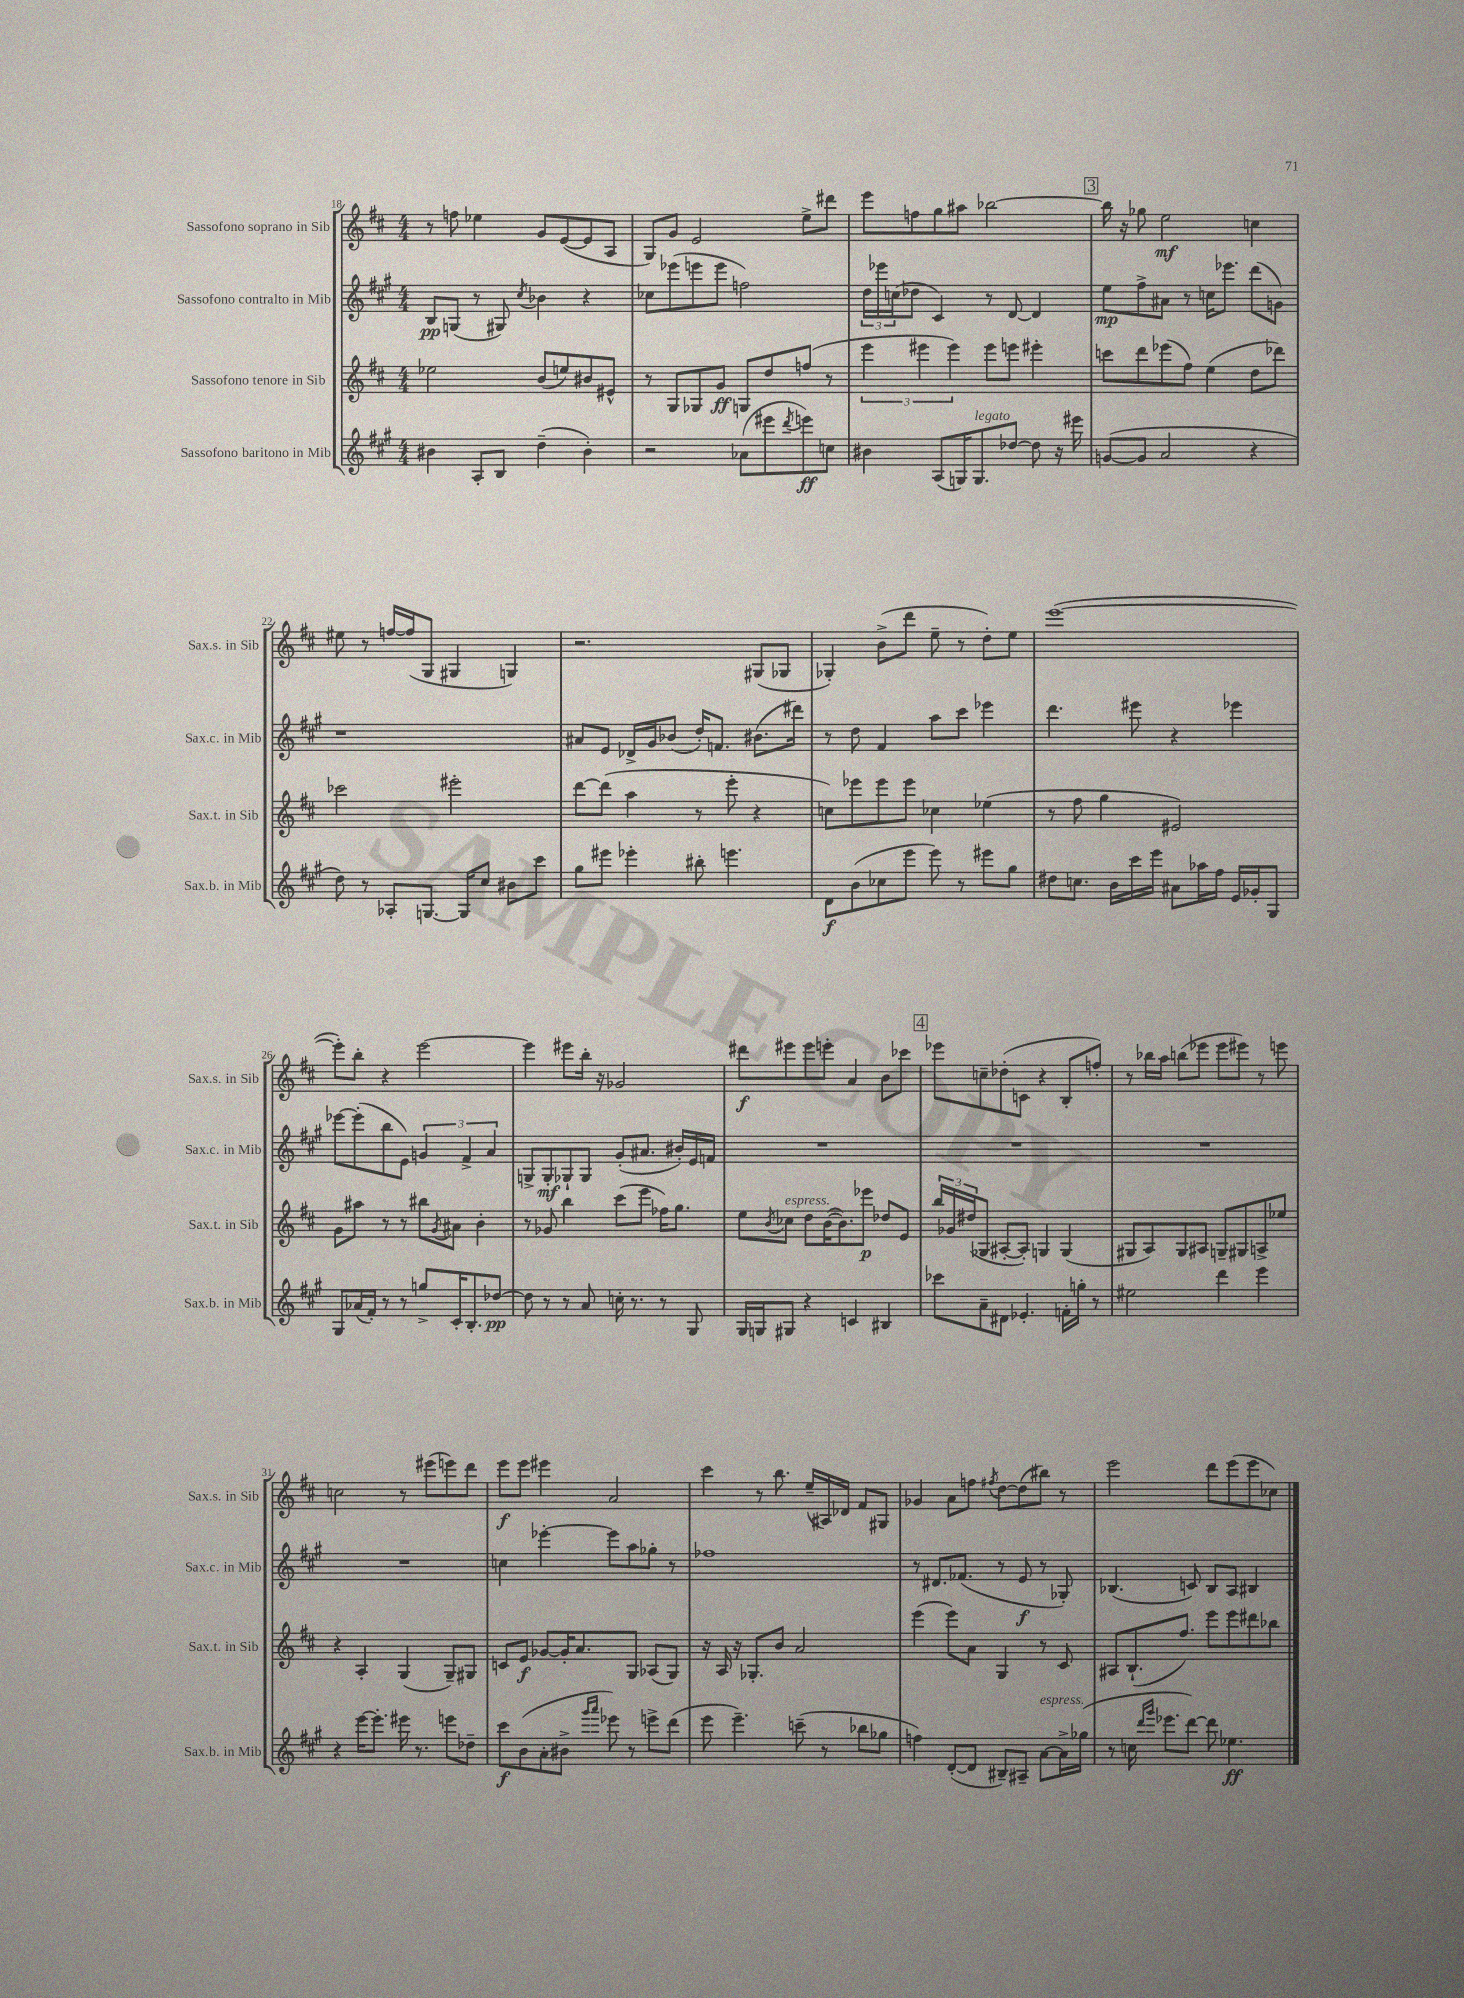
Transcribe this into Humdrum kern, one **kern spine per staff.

**kern	**kern	**kern	**kern
*staff4	*staff3	*staff2	*staff1
*clefG2	*clefG2	*clefG2	*clefG2
*k[f#c#g#]	*k[f#c#]	*k[f#c#g#]	*k[f#c#]
*M4/4	*M4/4	*M4/4	*M4/4
4b#\	2ee-\	8B/L	8r
.	.	(8G/J	8ff\
8A'/L	.	8r	4ee-\
8B/J	.	8G#/)	.
.	.	8qcc#/	.
(4dd~\	(8b/L	4b-\	8g/L
.	8ee/)	.	([8e/
4b#'\)	8b#/	4r	8e/]
.	8e#^^/J	.	8A/J
=	=	=	=
2r	8r	8cc-\L	8G/L)
.	8G/L	(8eee-\	8g/J
.	8G-/	8eee\	2e/
.	8g/J	8eee\J	.
(8a-\L	8G/L	2ff\)	.
8eee#\	8dd/	.	.
8qddd/	.	.	.
8eee\)	(8ff/J	.	8ee^\L
8cc\J	8r	.	8ddd#\J
=	=	=	=
4b#\	6eee\	24dd\LL	8eee\L
.	.	24eee-\	.
.	.	(24cc\J	.
.	.	8dd-\J	8ff\
.	6eee#\	.	.
(8A/L	.	4c#/)	8gg\
.	6eee#\)	.	.
16G/K)	.	.	8aa#\J
8.G/	.	.	.
.	8eee#\L	8r	[2bb-\
[8dd-/J	8eee\J	[8d/	.
8dd-\]	4eee#'\	4d/]	.
16r	.	.	.
16eee#\	.	.	.
=	=	=	=
([8g/L	8ccc\L	8ee\L	16bb-\]
.	.	.	16r
8g/]J	8ddd\	8ff#^\	8gg-\
2a/	(8eee-\	8a#\J	2ee\
.	8ff#\J)	8r	.
.	(4ee\	16cc\LK	.
.	.	8.eee-\J	.
4r	8dd\L	(8ddd\L	4cc\
.	8ddd-\J)	8g\J)	.
=	=	=	=
8dd\)	2ccc-\	1r	8ee#\
8r	.	.	8r
8A-'/L	.	.	[16ff/LL
.	.	.	(16ff/]J
[8.G/J	.	.	8G/J
.	2eee#'\	.	4G#/
16G/]LK	.	.	.
8cc#/J	.	.	.
8b#\L	.	.	4G/)
8ccc#\J	.	.	.
=	=	=	=
8gg#\L	[8ddd\L	8a#/L	2.r
8eee#\J	(8ddd\]J	8e/J	.
4eee-'\	4aa\	16d-^/LL	.
.	.	16g#/J	.
.	.	(8b-/J	.
8bb#'\	8r	16dd'/LK)	.
.	.	8.f/J	.
4.eee\	8eee'\	.	.
.	4r	(8.b#\L	(8G#/L
.	.	.	8G-/J
.	.	16ddd#\Jk)	.
=	=	=	=
8d\L	8cc\L)	8r	4G-'/)
(8b\	8eee-\	8dd\	.
8cc-\	8eee-\	4f#/	(8b^\L
8eee\J	8eee-\J	.	8ddd\J
8eee\)	4cc-\	8aa\L	8ee~\
8r	.	8ccc#\J	8r
8eee#\L	(4ee-\	4eee-\	8dd'\L)
8gg#\J	.	.	8ee\J
=	=	=	=
8dd#\L	8r	4.ddd\	([1eee
8.cc\J	8ff#\	.	.
.	4gg\	.	.
16b\LL	.	.	.
16ccc#\	.	8eee#\	.
16eee\JJ	.	.	.
8a#\L	2e#/)	4r	.
16aa-\L	.	.	.
16ff#\JJ	.	.	.
16e/LL	.	4eee-\	.
16g-'/J	.	.	.
8G#/J	.	.	.
=	=	=	=
8G#/L	8g\L	[8eee-\L	8eee'\]L)
(16a-/L	8aa#\J	(8eee-'\]	8bb'\J
16f#'/JJ)	.	.	.
8r	8r	8bb\	4r
8r	8r	8e\J)	.
8gg^/L	8bb#\L	6g/	[2eee\
.	8qg/	.	.
16c#'/K	8a#\J	.	.
.	.	6f#^/	.
8.B'/	.	.	.
.	4b'\	.	.
.	.	6a/	.
[8dd-/J	.	.	.
=	=	=	=
8dd-\]	8r	8G^/L	4eee\]
8r	8g-/	8G'/	.
8r	4bb\	8G-`/	8eee#\L
8a/	.	8G-/J	16bb'\Jk
.	.	.	16r
16cc'\	(8ccc#\L	(8g#'/L	2g-/
8.r	.	.	.
.	8eee\J	8.a#/J	.
8r	16ff-\LK)	.	.
.	8.gg\J	16b#'/LL)	.
8G#/	.	16e/	.
.	.	16f/JJ	.
=	=	=	=
16G#/LL	8ee\L	1r	8ddd#\L
16G/J	.	.	.
.	8qb/	.	.
8G#/J	8cc-\J	.	8eee#\
4r	8dd\L	.	8eee#\
.	([16b\K	.	8eee'\J
.	8.b\])	.	.
4c/	.	.	4a/
.	8eee-\J	.	.
4B#/	8dd-/L	.	8b\L
.	8e/J	.	8ccc-\J
=	=	=	=
8ccc-\L	24bb/LL	1r	8eee-\L
.	24g-/	.	.
.	(24dd#/J	.	.
8a~\	8G-/J	.	8cc~\
8d#\J	[8A#'/L	.	(8dd-'\
4.e-'/	8A#'/]J)	.	8c\J
.	4G/	.	4r
16f'\LL	(4G/	.	8B'/L
16gg'\JJ	.	.	.
8r	.	.	8ff'/J)
=	=	=	=
2ee#\	8G#/L	1r	8r
.	8A/)	.	16bb-\LL
.	.	.	16aa\JJ
.	8G#/	.	(8bb\L
.	8A#/J	.	8eee-\J
4ddd\	8G~/L	.	8eee-\L
.	8G#/	.	8eee#\J)
4eee\	8A^/	.	8r
.	8ee-/J	.	8eee\
=	=	=	=
4r	4r	1r	2cc\
[16eee\LK	4A'/	.	.
8.eee'\]J	.	.	.
16eee#\	(4G/	.	8r
8.r	.	.	.
.	.	.	(8eee#\L
8eee\L	8G~/L)	.	8eee\)
8dd-~\J	8G#/J	.	8ddd\J
=	=	=	=
8ccc#\L	8c/L	4cc\	8eee\L
(8b\	8e/J	.	8eee\J
8a'\	[8g-/L	[4eee-'\	4eee#\
8b#^\J	16g-'/]K	.	.
.	8.a/	.	.
16qqggg#/LL	.	.	.
16qqaaa/JJ	.	.	.
8eee-\)	.	8eee-\]L	2a/
8r	8G/J	8aa\	.
8eee^\L	(8A-/L	8gg-'\J	.
(8ddd\J	8G/J)	8r	.
=	=	=	=
8eee\	16r	1ff-	4ccc#\
.	16A/	.	.
4.eee~\)	16r	.	.
.	8.G-'/L	.	.
.	.	.	8r
.	8b/J	.	8.bb\
(8ccc~\	2a/	.	.
.	.	.	(16ee~/LL
8r	.	.	16A#/)
.	.	.	16d-/JJ
8bb-\L	.	.	8f#/L
8gg-\J	.	.	8G#/J
=	=	=	=
4ff\)	(4eee\	8r	4g-/
.	.	8.d#/L	.
([8d'/L	8eee\L)	.	8a\L
.	.	(8.f-/J	.
8d/]J	8a\J	.	8ff\J
.	.	.	8qff#/
8B#~/L)	4G/	8r	[8dd\L
8A#~/J	.	8e/	(8dd\]
[8a\L	8r	8r	8bb#\J)
16a^\]L	8c#/	8G-'/)	8r
(16gg-\JJ	.	.	.
=	=	=	=
8r	8A#/L	(4.B-/	2eee\
16cc\	(8.B`/	.	.
16qqddd/LL	.	.	.
16qqggg#/JJ	.	.	.
8.eee-\L	.	.	.
.	8.ff#/J)	.	.
[8ddd\J)	.	8c/)	.
8ddd\]	8eee\L	8B-/L	8ddd\L
4.ee-\	8eee\	8A/J	(8eee\
.	8ddd#\	4B#/	8eee\
.	8bb-\J	.	8cc-\J)
==	==	==	==
*-	*-	*-	*-
